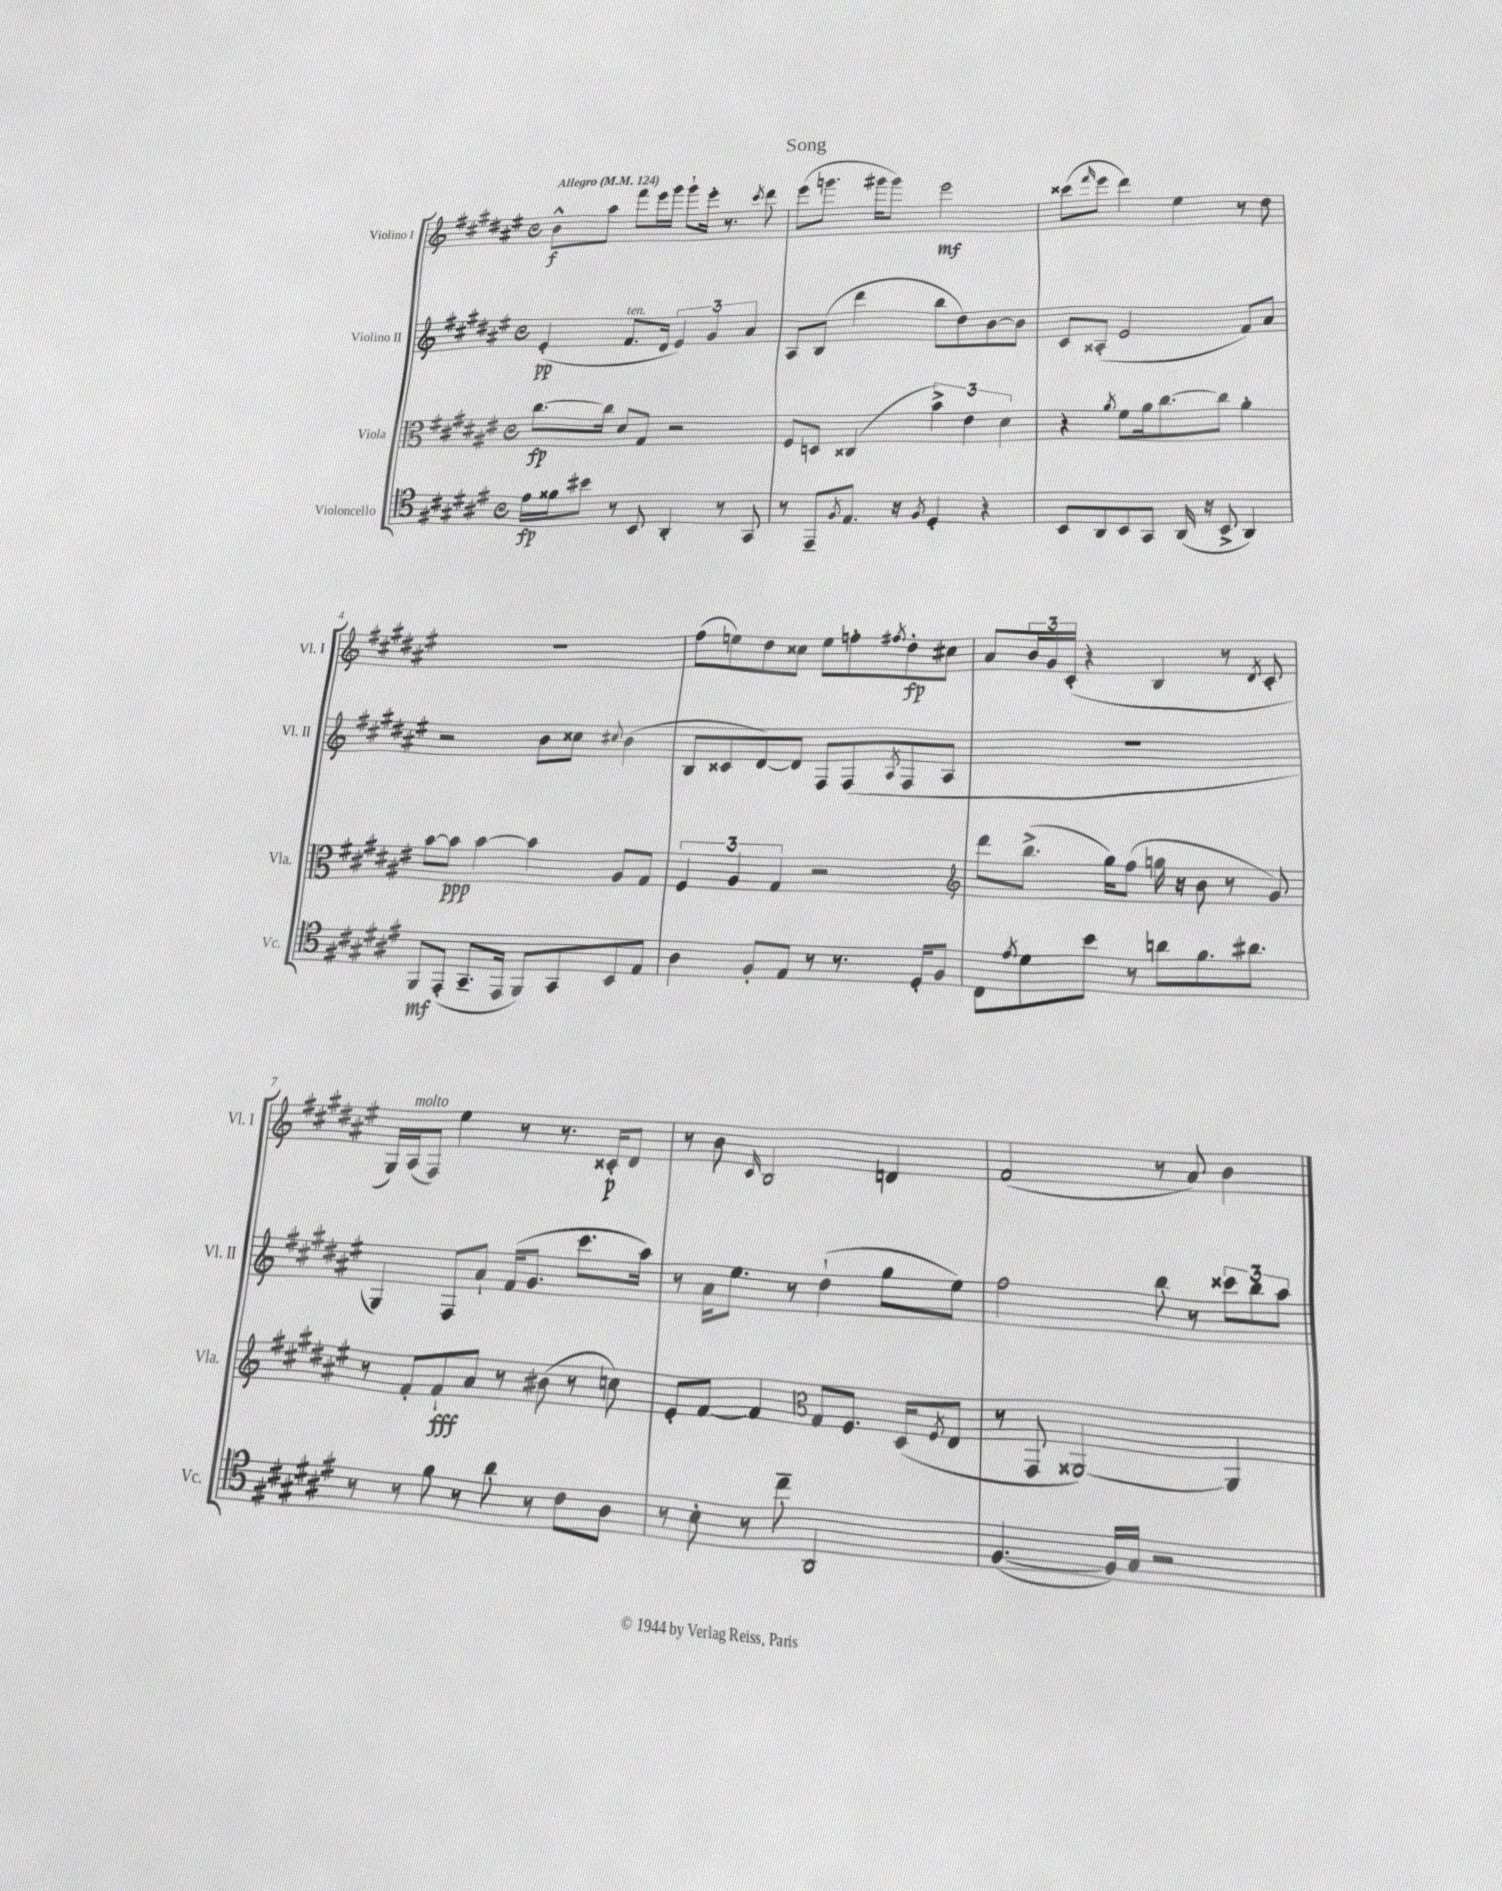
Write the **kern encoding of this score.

**kern	**dynam	**kern	**dynam	**kern	**dynam	**kern	**dynam
*part4	*part4	*part3	*part3	*part2	*part2	*part1	*part1
*staff4	*staff4	*staff3	*staff3	*staff2	*staff2	*staff1	*staff1
*I"Violoncello	*	*I"Viola	*	*I"Violino II	*	*I"Violino I	*
*I'Vc.	*	*I'Vla.	*	*I'Vl. II	*	*I'Vl. I	*
*clefC4	*	*clefC3	*	*clefG2	*	*clefG2	*
*k[f#c#g#d#a#e#]	*	*k[f#c#g#d#a#e#]	*	*k[f#c#g#d#a#e#]	*	*k[f#c#g#d#a#e#]	*
*M4/4	*	*M4/4	*	*M4/4	*	*M4/4	*
*met(c)	*	*met(c)	*	*met(c)	*	*met(c)	*
*MM124	*	*MM124	*	*MM124	*	*MM124	*
=1	=1	=1	=1	=1	=1	=1	=1
!	!	!	!	!	!	!LO:TX:a:B:t=Allegro	!
16e#\LL	fp	[8.cc#\L	fp	(4e#'/	pp	8b^^\L	f
16f##X\J	.	.	.	.	.	.	.
8b#X\J	.	.	.	.	.	8aa#\J	.
.	.	16cc#\Jk]	.	.	.	.	.
!	!	!	!	!LO:TX:a:i:t=ten.	!	!	!
8r	.	8d#/L	.	8.f#/L	.	8fff#\L	.
8BB/	.	8G#/J	.	.	.	16eee#\L	.
.	.	.	.	16d#/Jk	.	16ggg#\JJ	.
4AA#'/	.	2r	.	6e#/)	.	8ggg#`\L	.
.	.	.	.	.	.	16eee#'\Jk	.
.	.	.	.	6g#/	.	.	.
.	.	.	.	.	.	8.r	.
8r	.	.	.	.	.	.	.
.	.	.	.	6a#/	.	.	.
.	.	.	.	.	.	8qccc#/	.
8GG#/	.	.	.	.	.	8ddd#\	.
=2	=2	=2	=2	=2	=2	=2	=2
8r	.	8F#/L	.	8A#/L	.	(8eee#\L	.
8EE#~/L	.	8Dn/J	.	(8B/J	.	8.gggn\J	.
8qF#/	.	.	.	.	.	.	.
8.E#/J	.	(4C##X/	.	4ddd#\	.	.	.
.	.	.	.	.	.	16ggg#X\KL	.
.	.	.	.	.	.	8ggg#\J)	.
16r	.	.	.	.	.	.	.
8qF#/	.	.	.	.	.	.	.
4D#'/	.	6b^\)	.	8bb\L	.	2eee#\	mf
.	.	.	.	8dd#\)	.	.	.
.	.	6e#\	.	.	.	.	.
4r	.	.	.	[8b\	.	.	.
.	.	6d#\	.	.	.	.	.
.	.	.	.	8b\J]	.	.	.
=3	=3	=3	=3	=3	=3	=3	=3
8BB/L	.	4r	.	8c#/L	.	(8ccc##X\L	.
.	.	.	.	.	.	16qqfff#/	.
8AA#/	.	.	.	(8A##X'/J	.	8eee#\J	.
.	.	8qa#/	.	.	.	.	.
8BB/	.	8f#\L	.	2e#/	.	4ddd#\)	.
8GG#/J	.	16a#\k	.	.	.	.	.
.	.	[8.cc#\	.	.	.	.	.
(16AA#/	.	.	.	.	.	4ee#\	.
16r	.	.	.	.	.	.	.
8BB^/	.	8cc#\J]	.	.	.	.	.
4AA#/)	.	4a#'\	.	8f#/L)	.	8r	.
.	.	.	.	8a#/J	.	8dd#\	.
!!LO:LB:g=z
=4	=4	=4	=4	=4	=4	=4	=4
8FF#/L	mf	[8b\L	.	2r	.	1r	.
(8EE#'/J	.	8b\J]	ppp	.	.	.	.
8.GG#~/L	.	[4b\	.	.	.	.	.
16EE#/Jk	.	.	.	.	.	.	.
8FF#/L)	.	4b\]	.	8b\L	.	.	.
8GG#/	.	.	.	8cc##X\J	.	.	.
.	.	.	.	8qqcc#X/	.	.	.
8BB/	.	8A#/L	.	(4b\	.	.	.
8E#/J	.	8G#/J	.	.	.	.	.
=5	=5	=5	=5	=5	=5	=5	=5
4A#\	.	6F#/	.	8B/L	.	(8ff#\L	.
.	.	.	.	8c##X/	.	8een\)	.
.	.	6A#/	.	.	.	.	.
8F#'/L	.	.	.	[8d#/)	.	8dd#\	.
.	.	6G#/	.	.	.	.	.
8E#/J	.	.	.	8d#/J]	.	8cc##X\J	.
8r	.	2r	.	8F#/L	.	8ee\L	.
8.r	.	.	.	(8F#/	.	8ffn'\	.
.	.	.	.	8qA#/	.	8qff#X/	.
.	.	.	.	8F#/	.	8dd#'\	fp
16D#'/KL	.	.	.	.	.	.	.
8F#/J	.	.	.	8A#/J	.	8cc#X\J	.
=6	=6	=6	=6	=6	=6	=6	=6
*	*	*clefG2	*	*	*	*	*
8C#\L	.	8ddd#\L	.	1r	.	8a#/L	.
8qe#/	.	.	.	.	.	.	.
8d#\	.	(8.bb^\J	.	.	.	24b/L	.
.	.	.	.	.	.	24g#/	.
.	.	.	.	.	.	(24c#'/JJ	.
8b\J	.	.	.	.	.	4r	.
.	.	16gg#\KL)	.	.	.	.	.
8r	.	(8ff#\J	.	.	.	.	.
8an\L	.	16ggn\	.	.	.	4B/	.
.	.	16r	.	.	.	.	.
8.f#\	.	8b\	.	.	.	.	.
.	.	8r	.	.	.	8r	.
8.a#X\J	.	.	.	.	.	.	.
.	.	.	.	.	.	8qd#/	.
.	.	8g#/)	.	.	.	8c#'/	.
!!LO:LB:g=z
=7	=7	=7	=7	=7	=7	=7	=7
8r	.	8r	.	4G#/)	.	16G#/LL)	.
!	!	!	!	!	!	!LO:TX:a:i:t=molto	!
.	.	.	.	.	.	(16A#/J	.
8r	.	8f#'/L	.	.	.	8F#/J)	.
8f#\	.	8f#`/	fff	8F#/L	.	4ee#\	.
8r	.	8a#/J	.	8a#`/J	.	.	.
8a#\	.	8r	.	(16f#/KL	.	8r	.
.	.	.	.	8.g#/J	.	.	.
8r	.	(8b#X\	.	.	.	8.r	.
8c#\L	.	8r	.	8.ccc#\L	.	.	.
.	.	.	.	.	.	16c##X'/KL	p
8A#\J	.	8ccn\)	.	.	.	8d#/J	.
.	.	.	.	16aa#\Jk)	.	.	.
=8	=8	=8	=8	=8	=8	=8	=8
8r	.	8e#'/L	.	8r	.	8r	.
8B'\	.	[8f#/J	.	16a#\KL	.	8b\	.
.	.	.	.	8.ee#\J	.	.	.
.	.	.	.	.	.	16qqc#/	.
8r	.	4f#/]	.	.	.	2B/	.
8cc#~\	.	.	.	8r	.	.	.
*	*	*clefC3	*	*	*	*	*
2AA#/	.	8G#/L	.	(4dd#`\	.	.	.
.	.	8.F#/J	.	.	.	.	.
.	.	.	.	8gg#\L	.	4dn/	.
.	.	(16D#/KL	.	.	.	.	.
.	.	8qF#/	.	.	.	.	.
.	.	8E#/J	.	8ee#\J)	.	.	.
=9	=9	=9	=9	=9	=9	=9	=9
([4.F#/	.	8r	.	2ff#\	.	(2f#/	.
.	.	8GG#/	.	.	.	.	.
.	.	[2AA##X/)	.	.	.	.	.
16F#/LL])	.	.	.	.	.	.	.
16G#/JJ	.	.	.	.	.	.	.
2r	.	.	.	8bb\	.	8r	.
.	.	.	.	8r	.	8a#/)	.
.	.	4AA##/]	.	12ccc##X\L	.	4b\	.
.	.	.	.	12bb\	.	.	.
.	.	.	.	12aa#\J	.	.	.
==	==	==	==	==	==	==	==
*-	*-	*-	*-	*-	*-	*-	*-
